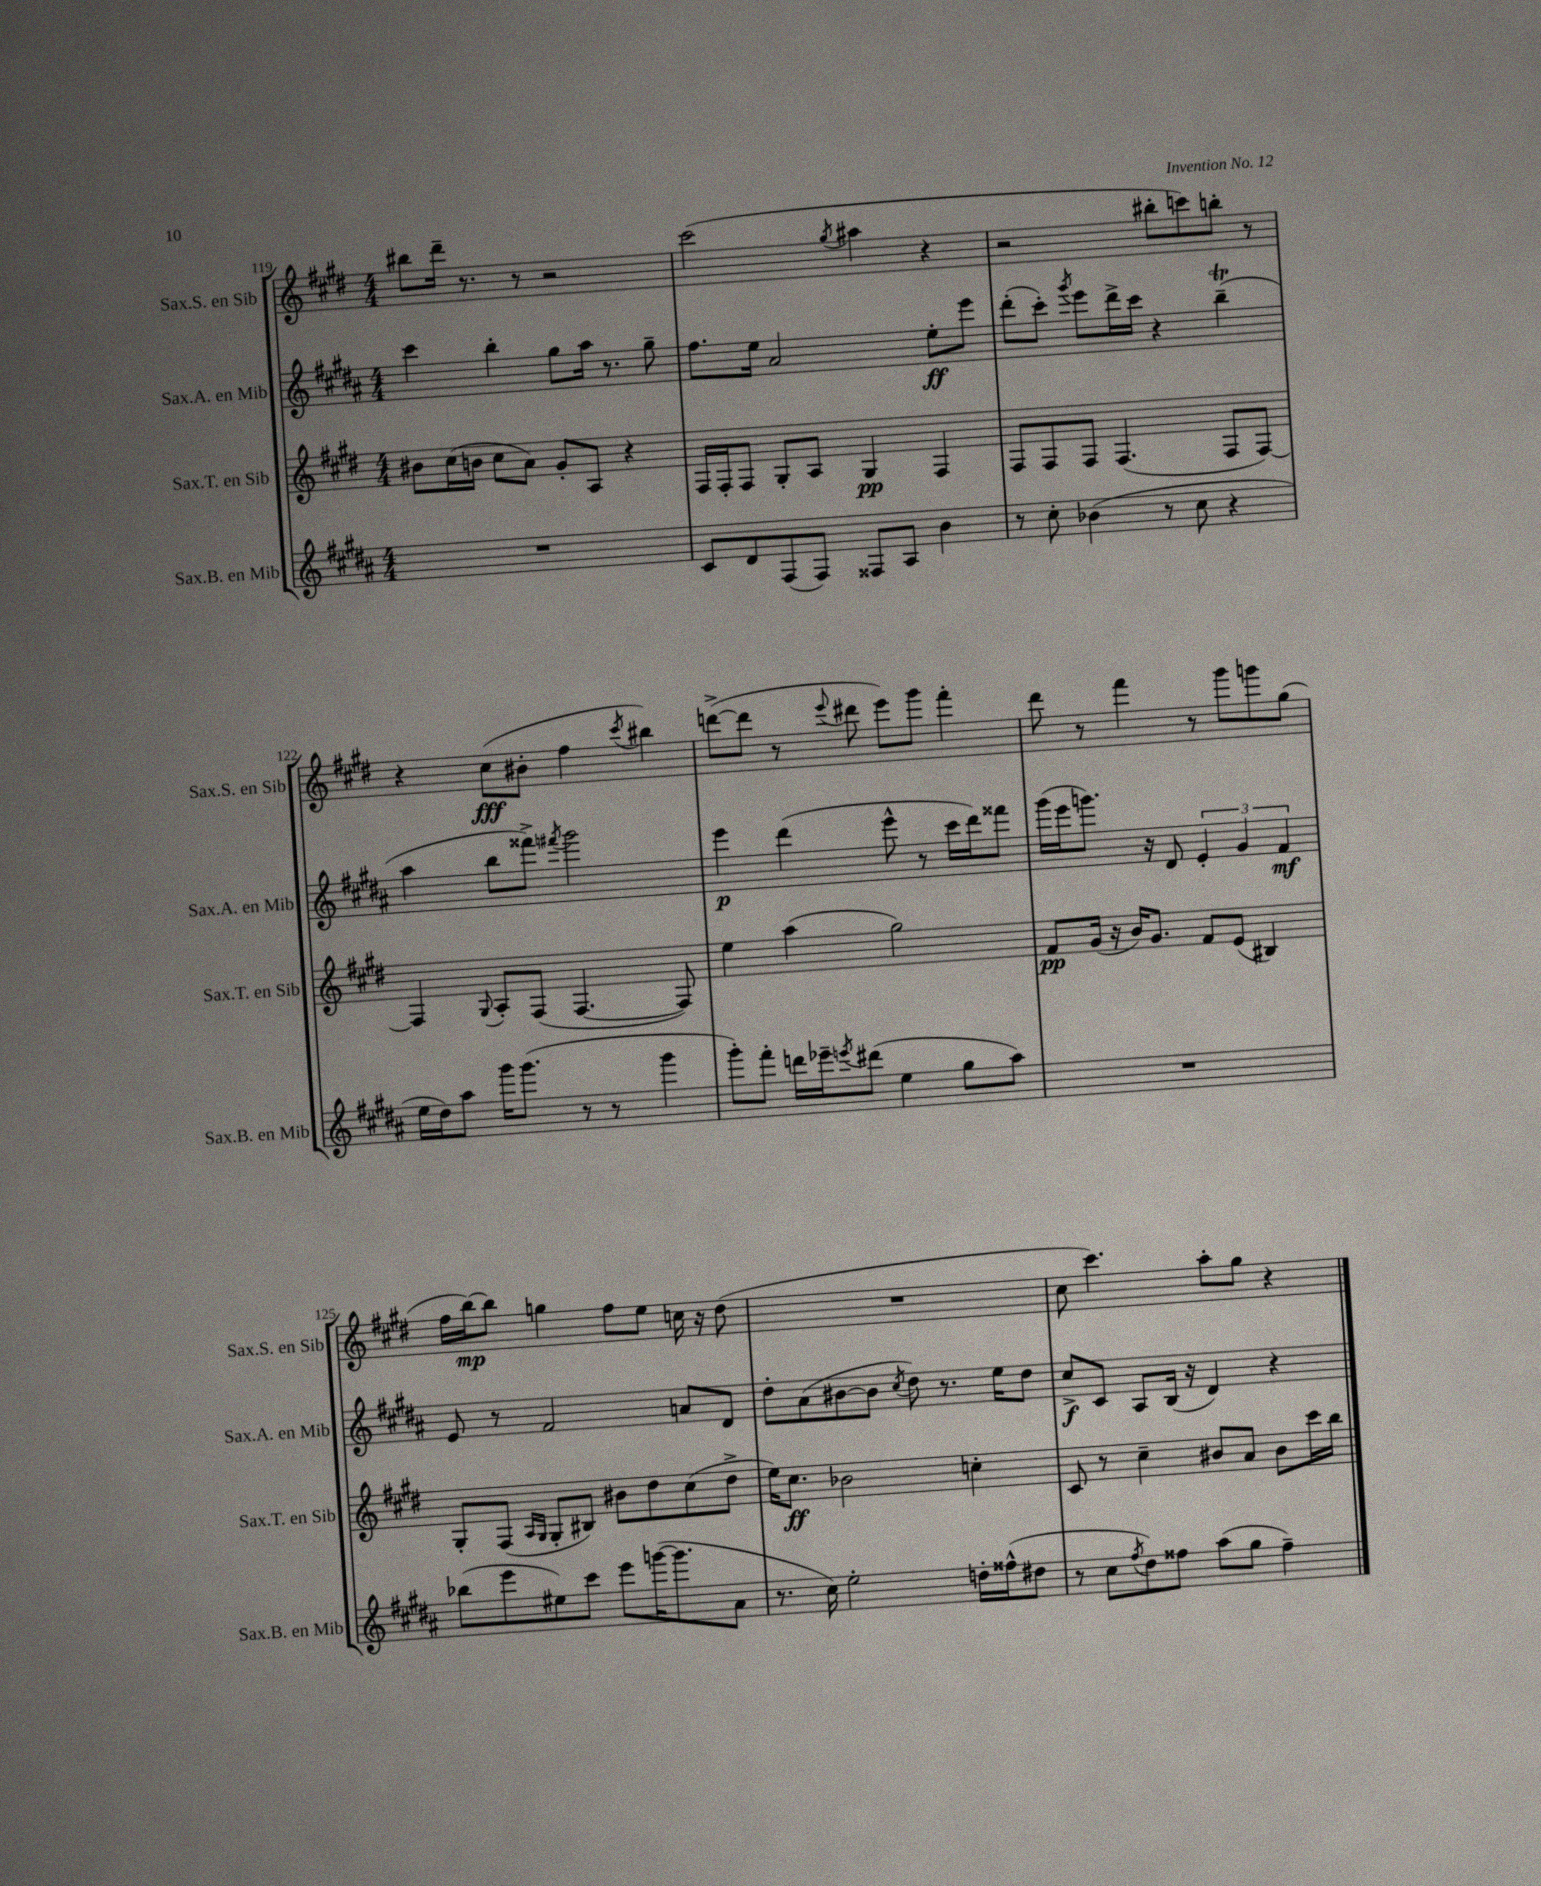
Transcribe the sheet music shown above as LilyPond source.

<<
\new StaffGroup <<
\new Staff = "s0" \with { instrumentName = "Sax.S. en Sib" shortInstrumentName = "Sax.S. en Sib" } {
    \clef treble \key e \major \numericTimeSignature \time 4/4
    bis''8 dis'''16-- r8. r8 r2 |
    cis'''2( \acciaccatura { gis''8 } ais''4 r4 |
    r2 bis''8-. c'''8) b''8-. r8 |
    r4 cis''8\fff( bis'8-. fis''4 \acciaccatura { cis'''8 } bis''4) |
    d'''8~->( d'''8 r8 \appoggiatura { e'''8 } dis'''8 e'''8) gis'''8 fis'''4-. |
    dis'''8 r8 fis'''4 r8 gis'''8 g'''8 gis''8( |
    fis''16 b''16~\mp) b''8 g''4 fis''8 e''8 c''16 r16 dis''8( |
    R1 |
    cis''8 cis'''4.) a''8-. gis''8 r4 \bar "|." |
}
\new Staff = "s1" \with { instrumentName = "Sax.A. en Mib" shortInstrumentName = "Sax.A. en Mib" } {
    \clef treble \key b \major \numericTimeSignature \time 4/4
    cis'''4 b''4-. gis''8 ais''16 r8. gis''8-- |
    fis''8. e''16 ais'2 e''8-.\ff e'''8 |
    dis'''8-.( cis'''8-.) \acciaccatura { gis'''8 } e'''8 dis'''16-> cis'''16 r4 b''4--\trill( |
    ais''4 b''8 fisis'''8->) \acciaccatura { fis'''8 } gis'''2 |
    e'''4\p dis'''4( e'''8-^ r8 cis'''16 dis'''16) fisis'''8 |
    gis'''16( e'''16 g'''8.) r16 dis'8 \tuplet 3/2 { e'4-. gis'4 fis'4\mf } |
    e'8 r8 fis'2 a'8 dis'8 |
    dis''8-. ais'8( bis'8~ bis'8 \acciaccatura { cis''8 } dis''8) r8. e''16 dis''8 |
    cis''8->\f cis'8 ais8 b16( r16 dis'4) r4 \bar "|." |
}
\new Staff = "s2" \with { instrumentName = "Sax.T. en Sib" shortInstrumentName = "Sax.T. en Sib" } {
    \clef treble \key e \major \numericTimeSignature \time 4/4
    bis'8 cis''16( b'16 cis''8 a'8) gis'8-. a8 r4 |
    fis16 fis16-. fis8 gis8-. a8 gis4\pp fis4 |
    fis8 fis8 fis8 fis4.( fis8 fis8~) |
    fis4 \appoggiatura { gis8 } a8-. fis8( fis4.~ fis8) |
    e''4 a''4( gis''2) |
    fis'8\pp gis'16( r16 b'16) gis'8. fis'8 e'8( bis4) |
    gis8-. fis8( \grace { a16 gis16 } gis8-. bis8) bis'8 dis''8 cis''8( dis''8-> |
    e''16) cis''8.\ff bes'2 c''4-. |
    cis'8 r8 cis''4-- bis'8 a'8 bis'8 cis'''16 b''16 \bar "|." |
}
\new Staff = "s3" \with { instrumentName = "Sax.B. en Mib" shortInstrumentName = "Sax.B. en Mib" } {
    \clef treble \key b \major \numericTimeSignature \time 4/4
    R1 |
    cis'8 dis'8 fis8( fis8) fisis8 ais8 b'4 |
    r8 cis''8-. bes'4( r8 cis''8 r4 |
    e''16 dis''16) ais''8 gis'''16 gis'''8.( r8 r8 gis'''4 |
    gis'''8-.) fis'''8-. d'''16 ees'''16-- \acciaccatura { e'''8 } dis'''8( e''4 gis''8 ais''8) |
    R1 |
    bes''8( e'''8 eis''8) cis'''8 e'''8 g'''16~( g'''8. ais'8 |
    r8. cis''16) e''2-. d''16-. fisis''16-^( dis''8 |
    r8 cis''8 \acciaccatura { fis''8 } dis''8) fisis''8 ais''8( gis''8 fisis''4--) \bar "|." |
}
>>
>>
\layout { \context { \Score currentBarNumber = #119 } }
